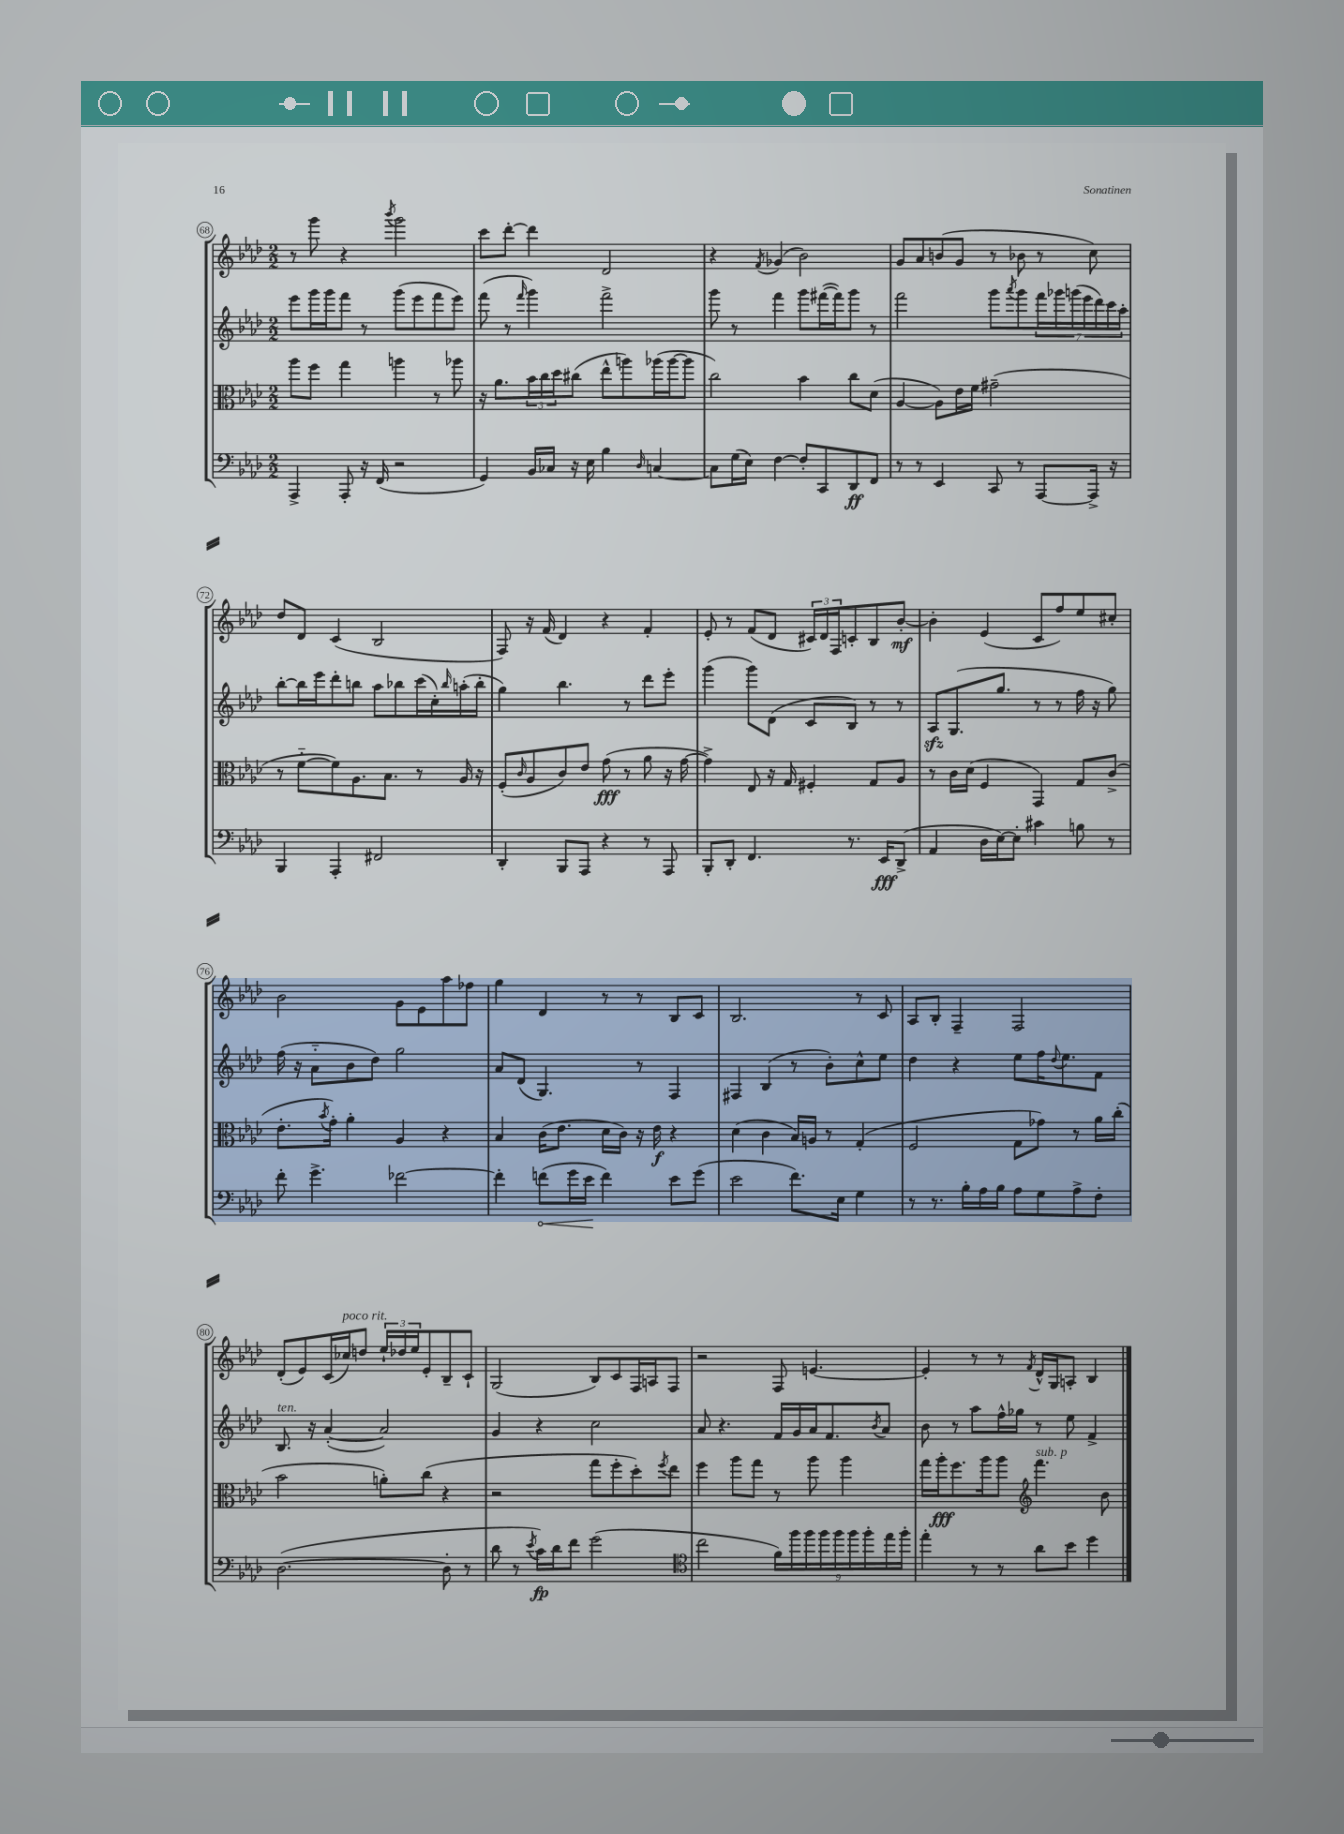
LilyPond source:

<<
\new StaffGroup <<
\new Staff = "s0" {
    \clef treble \key aes \major \numericTimeSignature \time 2/2
    r8 g'''8 r4 \acciaccatura { bes'''8 } g'''2 |
    c'''8 des'''8~-. des'''4 des'2 |
    r4 \acciaccatura { f'8 } ges'4( bes'2) |
    g'8 aes'8 b'8( g'8 r8 bes'8 r8 c''8) |
    des''8 des'8 c'4( bes2 |
    f8) r16 f'16( des'4) r4 f'4-. |
    ees'8-. r8 f'8( des'8 \tuplet 3/2 { cis'16) des'16 f16 } c'8-. bes8 bes'8~-.\mf |
    bes'4-. ees'4( c'8 f''8) ees''8 cis''8-. |
    bes'2 g'8 ees'8 aes''8 fes''8 |
    g''4 des'4 r8 r8 bes8 c'8 |
    bes2. r8 c'8 |
    aes8 bes8-. f4-- f2 |
    des'8-.( ees'8) c'16( ces''16^\markup { \italic "poco rit." }) d''8 \tuplet 3/2 { ees''16-! des''16 ees''16 } ees'8-. bes8-- c'8-! |
    g2( bes8) c'8 f16 a16 f8 |
    r2 f8 e'4.~ |
    e'4-. r8 r8 \acciaccatura { f'8 } des'16-^ g16 a8-. bes4 \bar "|." |
}
\new Staff = "s1" {
    \clef treble \key aes \major \numericTimeSignature \time 2/2
    ees'''8 g'''16 g'''16 f'''8 r8 g'''8( ees'''8 f'''8 ees'''8) |
    f'''8( r8 \grace { f'''16 } g'''4) f'''2-> |
    g'''8 r8 f'''4 g'''8 fis'''16~( fis'''16) g'''8 r8 |
    f'''2 g'''8 \acciaccatura { aes'''8 } g'''8 \tuplet 7/4 { f'''16 ges'''16 g'''16( ees'''16 des'''16) c'''16 aes''16-. } |
    bes''8~-. bes''16 ees'''16 des'''8-. b''8 aes''8 bes''8 c'''16( c''16-.) \grace { bes''16 } a''16-.( bes''16-. |
    g''4) bes''4. r8 des'''8 ees'''8-. |
    g'''4( g'''8) des'8( c'8 bes8) r8 r8 |
    aes8\sfz g8.( g''8. r8 r8 f''16 r16 g''8) |
    f''16( r16 aes'8-_ bes'8 des''8) g''2 |
    aes'8 des'8( g4.) r8 f4 |
    fis4 bes4( r8 bes'8-.) c''8-^ ees''8 |
    des''4 r4 ees''8 f''16 \appoggiatura { des''8 } ees''8. f'8 |
    bes8.^\markup { \italic "ten." } r16 aes'4~-.( aes'2) |
    g'4 r4 c''2 |
    aes'8 r4. f'16 g'16 aes'16 f'8. \acciaccatura { bes'8 } aes'8 |
    bes'8 r8 aes''8 f''16-^ ges''16 r8 ees''8 f'4-> \bar "|." |
}
\new Staff = "s2" {
    \clef alto \key aes \major \numericTimeSignature \time 2/2
    aes''8 f''8 g''4 a''4 r8 aes''8 |
    r16 aes'8. \tuplet 3/2 { bes'16 c''16 des''16 } cis''8( ees''8-^ a''8) aes''16( aes''16~ aes''8 |
    c''2) bes'4 c''8 des'8( |
    aes4~ aes8) ees'16 f'16 gis'2--( |
    r8 f'8~-_ f'8) aes8. bes8. r8 aes16 r16 |
    f8-.( \grace { c'16 } aes8 c'8) ees'8 g'8\fff( r8 aes'8 r16 g'16~ |
    g'4->) ees8 r16 g16 fis4-. g8 aes8 |
    r8 c'16 des'16( f4 g,4) g8 c'8->( |
    ees'8.-. \acciaccatura { bes'8 } g'16-.) aes'4-. aes4 r4 |
    bes4 c'16( ees'8. des'16 c'16) r16 ees'16\f r4 |
    des'4( c'4 bes16) a16 r8 g4-.( |
    f2 g8 ges'8) r8 aes'16 c''16-.( |
    bes'2 a'8-.) c''8( r4 |
    r2 g''8 f''8-. des''8-.) \acciaccatura { f''8 } ees''8 |
    f''4 aes''8 g''8 r8 aes''8 aes''4 |
    g''16 aes''16-.\fff f''8. aes''16 aes''8 \clef treble f'''4.^\markup { \italic "sub. p" } bes'8 \bar "|." |
}
\new Staff = "s3" {
    \clef bass \key aes \major \numericTimeSignature \time 2/2
    aes,,4-> aes,,8-. r16 f,16( r2 |
    g,4) bes,16 ces16 r16 ees16 bes4 \grace { des16 } c4~ |
    c8 g16( ees16) f4~ f8-. c,8 des,8\ff f,8 |
    r8 r8 ees,4 c,8 r8 aes,,8~ aes,,16-> r16 |
    bes,,4 aes,,4-. fis,2 |
    des,4-. bes,,8 aes,,8 r4 r8 aes,,8 |
    bes,,8-. des,8-. f,4. r8. ees,16\fff des,8->( |
    aes,4 des16 ees16~) ees8-. cis'4 b8 r8 |
    f'8-. g'4.-> fes'2~ |
    fes'4-. \once \override Hairpin.circled-tip = ##t f'8\<( g'16 ees'16\! f'4) ees'8 g'8( |
    ees'2 f'8.) ees16 g4 |
    r8 r8. bes16-. aes16 bes16 aes8 g8 aes8-> f8-. |
    des2.~( des8-. r8 |
    des'8 r8 \acciaccatura { ees'8 } c'16\fp) des'16 f'8 g'2( |
    \clef tenor c''2 \tuplet 9/8 { f'16) f''16 f''16 f''16 f''16 f''16 f''16-. ees''16 f''16-. } |
    ees''4-. r8 r8 aes'8 bes'8 des''4 \bar "|." |
}
>>
>>
\layout { \context { \Score currentBarNumber = #68 \override BarNumber.stencil = #(make-stencil-circler 0.1 0.3 ly:text-interface::print) } }
